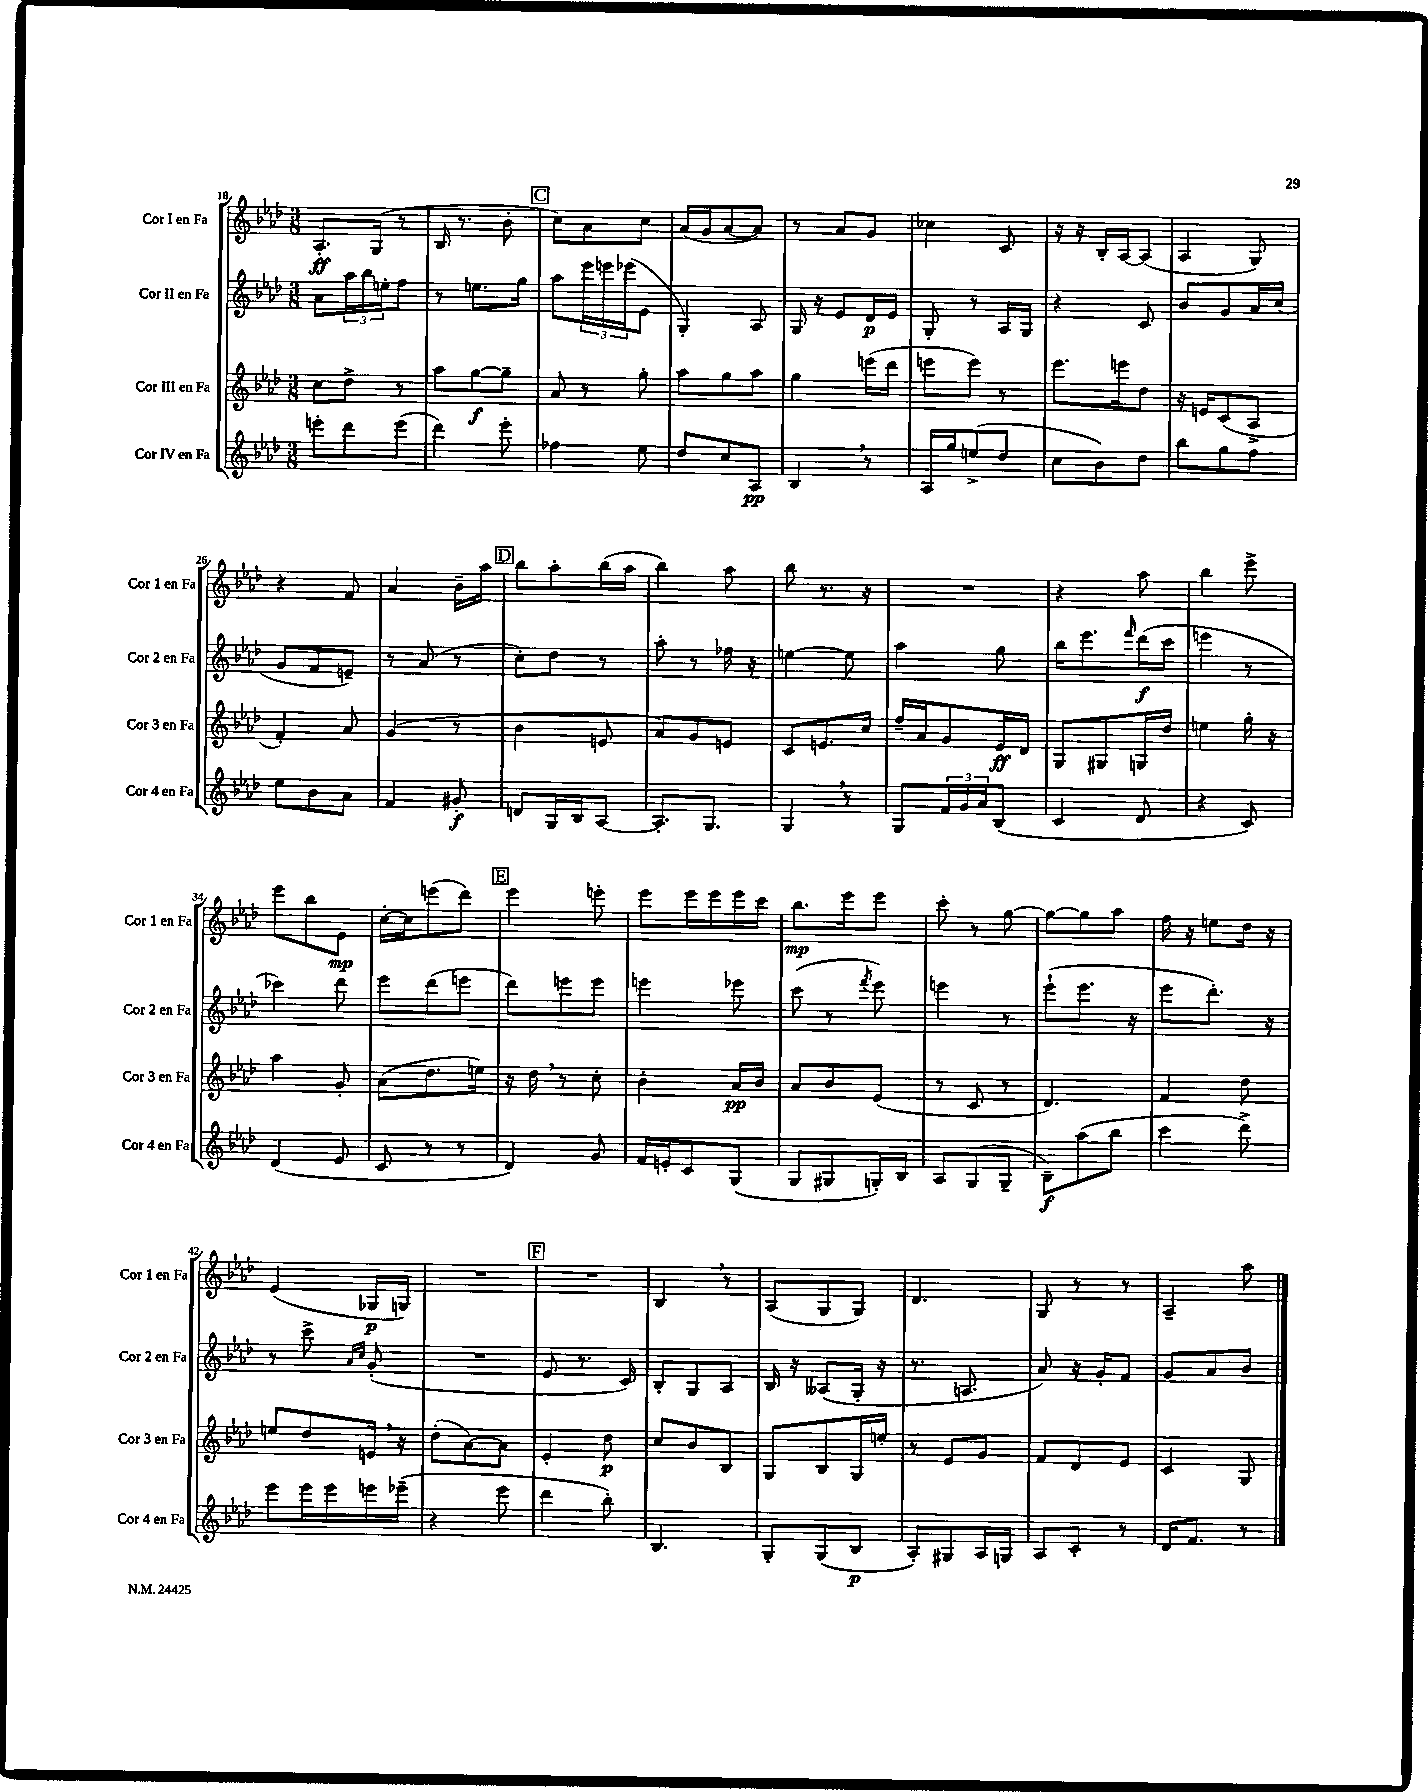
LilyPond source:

<<
\new StaffGroup <<
\new Staff = "s0" \with { instrumentName = "Cor I en Fa" shortInstrumentName = "Cor 1 en Fa" } {
    \clef treble \key aes \major \numericTimeSignature \time 3/8
    aes8.-.\ff g16( r8 |
    bes16 r8. bes'8-. |
    \mark \markup { \box "C" } c''8) aes'8 c''8 |
    aes'16( g'16 aes'8~ aes'8) |
    r8 aes'8 g'8 |
    ces''4 c'8 |
    r16 r16 bes16-. aes16~ aes8( |
    aes4 g8) |
    r4 f'8 |
    aes'4 bes'16-- aes''16 |
    \mark \markup { \box "D" } bes''8 aes''8-. bes''16( aes''16 |
    bes''4) aes''8 |
    bes''8 r8. r16 |
    R4. |
    r4 aes''8 |
    bes''4 ees'''8-> |
    ees'''8 bes''8 ees'8\mp |
    c''16~-. c''16 e'''8( des'''8) |
    \mark \markup { \box "E" } ees'''4 e'''8-. |
    ees'''8 ees'''16 ees'''16 ees'''16 c'''16 |
    bes''8.\mp ees'''16 ees'''8 |
    c'''8-. r8 g''8~ |
    g''8~ g''8 aes''8 |
    f''16 r16 e''8 des''16 r16 |
    ees'4( ges16\p g16) |
    R4. |
    \mark \markup { \box "F" } R4. |
    bes4 \breathe r8 |
    aes8( g8 g8) |
    des'4. |
    g8 r8 r8 |
    aes4-- aes''8 \bar "|." |
}
\new Staff = "s1" \with { instrumentName = "Cor II en Fa" shortInstrumentName = "Cor 2 en Fa" } {
    \clef treble \key aes \major \numericTimeSignature \time 3/8
    aes'8 \tuplet 3/2 { aes''16 bes''16 e''16-. } f''8 |
    r8 e''8. g''16 |
    \mark \markup { \box "C" } aes''8 \tuplet 3/2 { ees'''16 e'''16 ees'''16( } ees'8 |
    g4-.) aes8 |
    g16 r16 ees'8 des'16\p ees'16 |
    g8-. r8 aes16 g16 |
    r4 c'8 |
    bes'8 g'8 aes'16 c''16( |
    g'8 f'8 e'8--) |
    r8 aes'8( r8 |
    \mark \markup { \box "D" } c''8-.) des''8 r8 |
    aes''8-. r8 fes''16 r16 |
    e''4~ e''8 |
    aes''4 g''8 |
    bes''16 ees'''8. \grace { f'''16 } des'''16\f( c'''16 |
    e'''4 r8 |
    ces'''4) des'''8 |
    ees'''8 des'''8( e'''8 |
    \mark \markup { \box "E" } des'''8) e'''8 e'''8 |
    e'''4 ees'''8 |
    c'''8( r8 \acciaccatura { f'''8 } ees'''8) |
    e'''4 r8 |
    ees'''8-!( ees'''8. r16 |
    ees'''8 des'''8.-.) r16 |
    r8 c'''8-> \grace { aes'16 c''16 } g'8-.( |
    R4. |
    \mark \markup { \box "F" } ees'8 r8. c'16) |
    bes8-. g8 aes8 |
    bes16 r16 aeses8( g16-. r16 |
    r8. a8. |
    aes'8) r16 g'16-. f'8 |
    g'8 aes'8 bes'8 \bar "|." |
}
\new Staff = "s2" \with { instrumentName = "Cor III en Fa" shortInstrumentName = "Cor 3 en Fa" } {
    \clef treble \key aes \major \numericTimeSignature \time 3/8
    c''8 des''8-> r8 |
    aes''8 g''8~\f g''8-- |
    \mark \markup { \box "C" } aes'8 r8 g''8-. |
    aes''8 g''8 aes''8 |
    g''4 e'''16( des'''16 |
    e'''8 e'''8) r8 |
    ees'''8. e'''16 des''8 |
    r16 e'16 c'8( aes8-> |
    f'4-.) aes'8 |
    g'4( r8 |
    \mark \markup { \box "D" } bes'4 e'8 |
    aes'8) g'8 e'8 |
    c'8 e'8. c''16 |
    f''16-- aes'16 g'8 ees'16\ff des'16 |
    g8 gis8 g16 des''16 |
    e''4 g''16-. r16 |
    aes''4 g'8-. |
    aes'8( des''8. e''16) |
    \mark \markup { \box "E" } r16 des''16 \breathe r8 c''8-. |
    bes'4-. aes'16\pp bes'16 |
    aes'8 bes'8 ees'8( |
    r8 c'8 r8 |
    des'4.) |
    f'4 des''8 |
    e''8 des''8 e'16 \breathe r16 |
    des''8-.( aes'8~) aes'8 |
    \mark \markup { \box "F" } ees'4-. des''8\p |
    c''8 bes'8 bes8 |
    g8 bes8 g16 e''16-. |
    r8 ees'8 g'8 |
    f'8 des'8 ees'8 |
    c'4 g8 \bar "|." |
}
\new Staff = "s3" \with { instrumentName = "Cor IV en Fa" shortInstrumentName = "Cor 4 en Fa" } {
    \clef treble \key aes \major \numericTimeSignature \time 3/8
    e'''8-. des'''8 e'''8( |
    des'''4) ees'''8-. |
    \mark \markup { \box "C" } fes''4 ees''8 |
    des''8 c''8 aes8\pp |
    bes4 \breathe r8 |
    aes16 g''16 e''8->( des''8 |
    c''8 bes'8) des''8 |
    bes''8 g''8 f''8 |
    ees''8 bes'8 aes'8 |
    f'4 gis'8-.\f |
    \mark \markup { \box "D" } d'8 g16 bes16 aes8~ |
    aes8.-. g8. |
    g4 \breathe r8 |
    g8 \tuplet 3/2 { f'16 g'16 aes'16 } bes8( |
    c'4 des'8 |
    r4 c'8) |
    des'4( ees'8 |
    c'8 r8 r8 |
    \mark \markup { \box "E" } des'4) g'8 |
    f'16 e'16-. c'8 g8( |
    g8 gis8 g16-.) bes16 |
    aes8 g8( g8-- |
    bes8--\f) aes''8( bes''8 |
    c'''4 des'''8->) |
    ees'''8 ees'''16 ees'''16 e'''16 ees'''16--( |
    r4 ees'''8 |
    \mark \markup { \box "F" } des'''4 bes''8-.) |
    bes4. |
    g8-. g8( bes8\p |
    aes8-.) gis8 aes16 g16 |
    aes8 c'8-. r8 |
    des'16 f'8. r8 \bar "|." |
}
>>
>>
\layout { \context { \Score currentBarNumber = #18 } }
